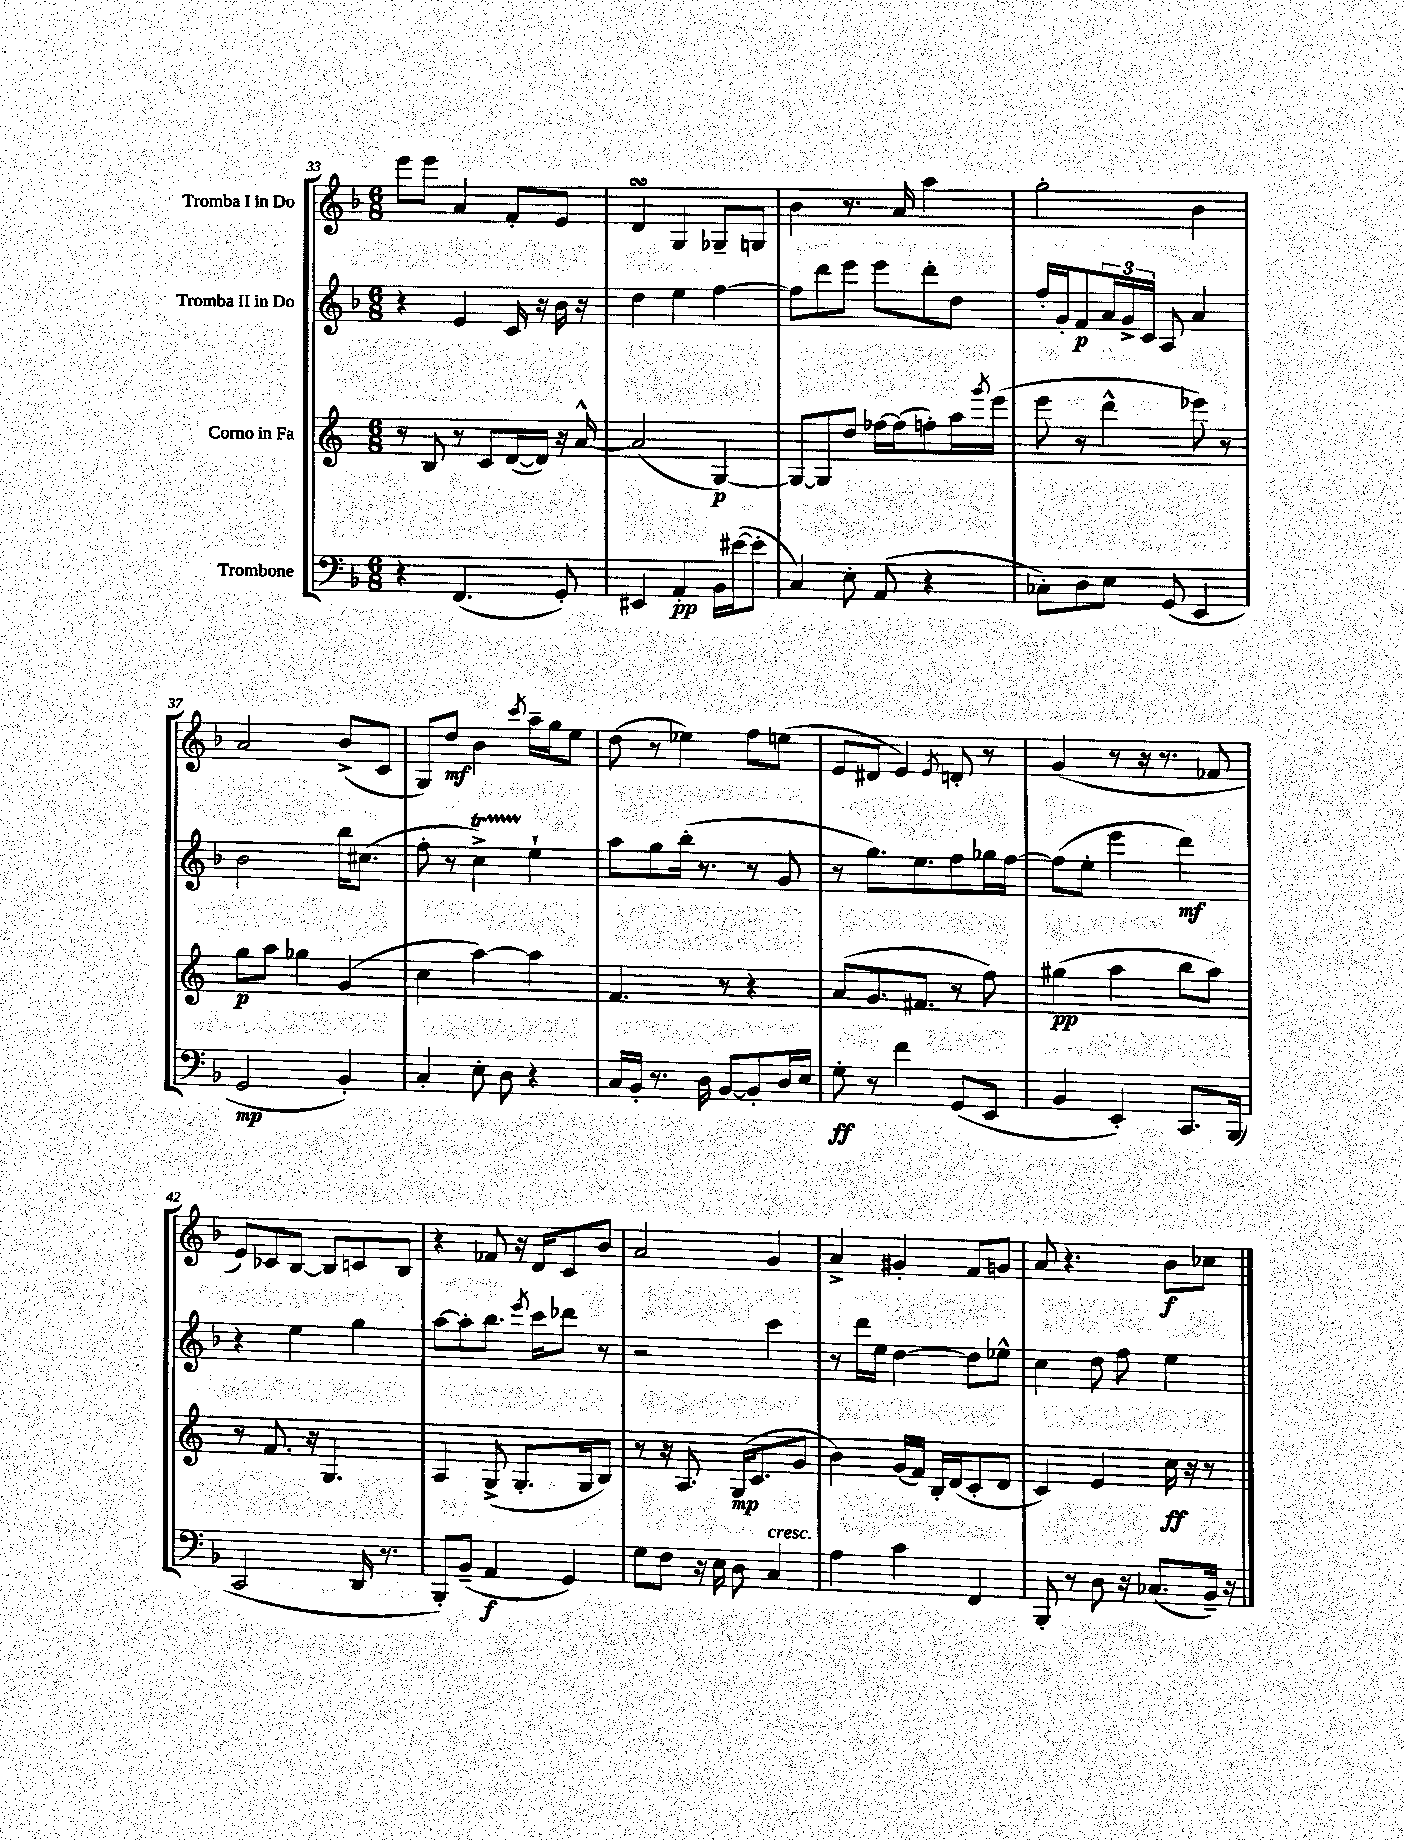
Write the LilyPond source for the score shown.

<<
\new StaffGroup <<
\new Staff = "s0" \with { instrumentName = "Tromba I in Do" } {
    \clef treble \key f \major \numericTimeSignature \time 6/8
    e'''8 e'''8 a'4 f'8-. e'8 |
    d'4\turn g4 ges8-- g8 |
    bes'4 r8. a'16 a''4 |
    g''2-. bes'4 |
    a'2 bes'8->( c'8 |
    g8) d''8\mf bes'4 \acciaccatura { c'''8 } a''16-- g''16 e''8 |
    d''8( r8 ees''4) f''8 e''8( |
    e'8 dis'8 e'4) \acciaccatura { e'8 } d'8-. r8 |
    g'4( r8 r16 r8. fes'8 |
    e'8) ces'8 bes8~ bes8 c'8 bes8 |
    r4 fes'8 r16 d'16 c'8 bes'8 |
    a'2 g'4 |
    a'4-> gis'4-. f'8 g'8 |
    a'8 r4. bes'8\f ces''8 \bar "|." |
}
\new Staff = "s1" \with { instrumentName = "Tromba II in Do" } {
    \clef treble \key f \major \numericTimeSignature \time 6/8
    r4 e'4 c'16 r16 bes'16 r16 |
    d''4 e''4 f''4~ |
    f''8 d'''8 e'''8 e'''8 d'''8-. d''8 |
    f''16-. g'16-. f'8\p \tuplet 3/2 { a'16 g'16-> c'16 } a8 a'4 |
    bes'2 bes''16 cis''8.( |
    f''8-. r8 c''4->\startTrillSpan) e''4-!\stopTrillSpan |
    a''8 g''8 bes''16-.( r8. r8 g'8 |
    r8 g''8.) e''8. f''8 ges''16 f''16~ |
    f''8( e''8-. e'''4 d'''4\mf) |
    r4 e''4 g''4 |
    a''8~ a''8-. bes''8. \acciaccatura { e'''8 } c'''16 des'''8 r8 |
    r2 c'''4 |
    r8 d'''16 e''16 d''4~ d''8 ees''8-^ |
    c''4 d''8 f''8 e''4 \bar "|." |
}
\new Staff = "s2" \with { instrumentName = "Corno in Fa" } {
    \clef treble \key c \major \numericTimeSignature \time 6/8
    r8 b8 r8 c'8 d'16~( d'16) r16 a'16~-^ |
    a'2( g4~\p) |
    g8~ g8 d''8 fes''16~ fes''16( f''8-.) a''16 \acciaccatura { g'''8 } e'''16( |
    e'''8 r8 d'''4-^ ees'''8) r8 |
    g''8\p a''8 ges''4 g'4( |
    c''4 a''4~) a''4 |
    f'4. r8 r4 |
    a'8( g'8. fis'8. r8 f''8) |
    gis''4\pp( a''4 b''8 a''8) |
    r8 f'8. r16 g4. |
    a4 g8->( g8.-. g16 b8) |
    r8 r16 a8. g16\mp( c'8. g'8 |
    b'4) g'16( f'16) b16-. d'16( c'8-. d'8 |
    c'4) e'4 c''16\ff r16 r8 \bar "|." |
}
\new Staff = "s3" \with { instrumentName = "Trombone" } {
    \clef bass \key f \major \numericTimeSignature \time 6/8
    r4 f,4.( g,8-.) |
    eis,4 a,4-.\pp bes,16 eis'16~( eis'8-. |
    c4) e8-. a,8( r4 |
    ces8-.) d8 e8 g,8( e,4 |
    g,2\mp bes,4-.) |
    c4-. e8-. d8 r4 |
    c16 bes,16-. r8. d16 bes,8~ bes,8-. d16 e16 |
    g8-.\ff r8 f'4 g,8( e,8 |
    bes,4 e,4-.) c,8. bes,,16( |
    c,2 d,16 r8. |
    bes,,8-.) bes,8--( a,4\f g,4) |
    g8 f8 r16 e16 d8 c4^\markup { \italic "cresc." } |
    a4 c'4 f,4 |
    bes,,8-. r8 d8 r16 ces8.( bes,16--) r16 \bar "|." |
}
>>
>>
\layout { \context { \Score currentBarNumber = #33 } }
